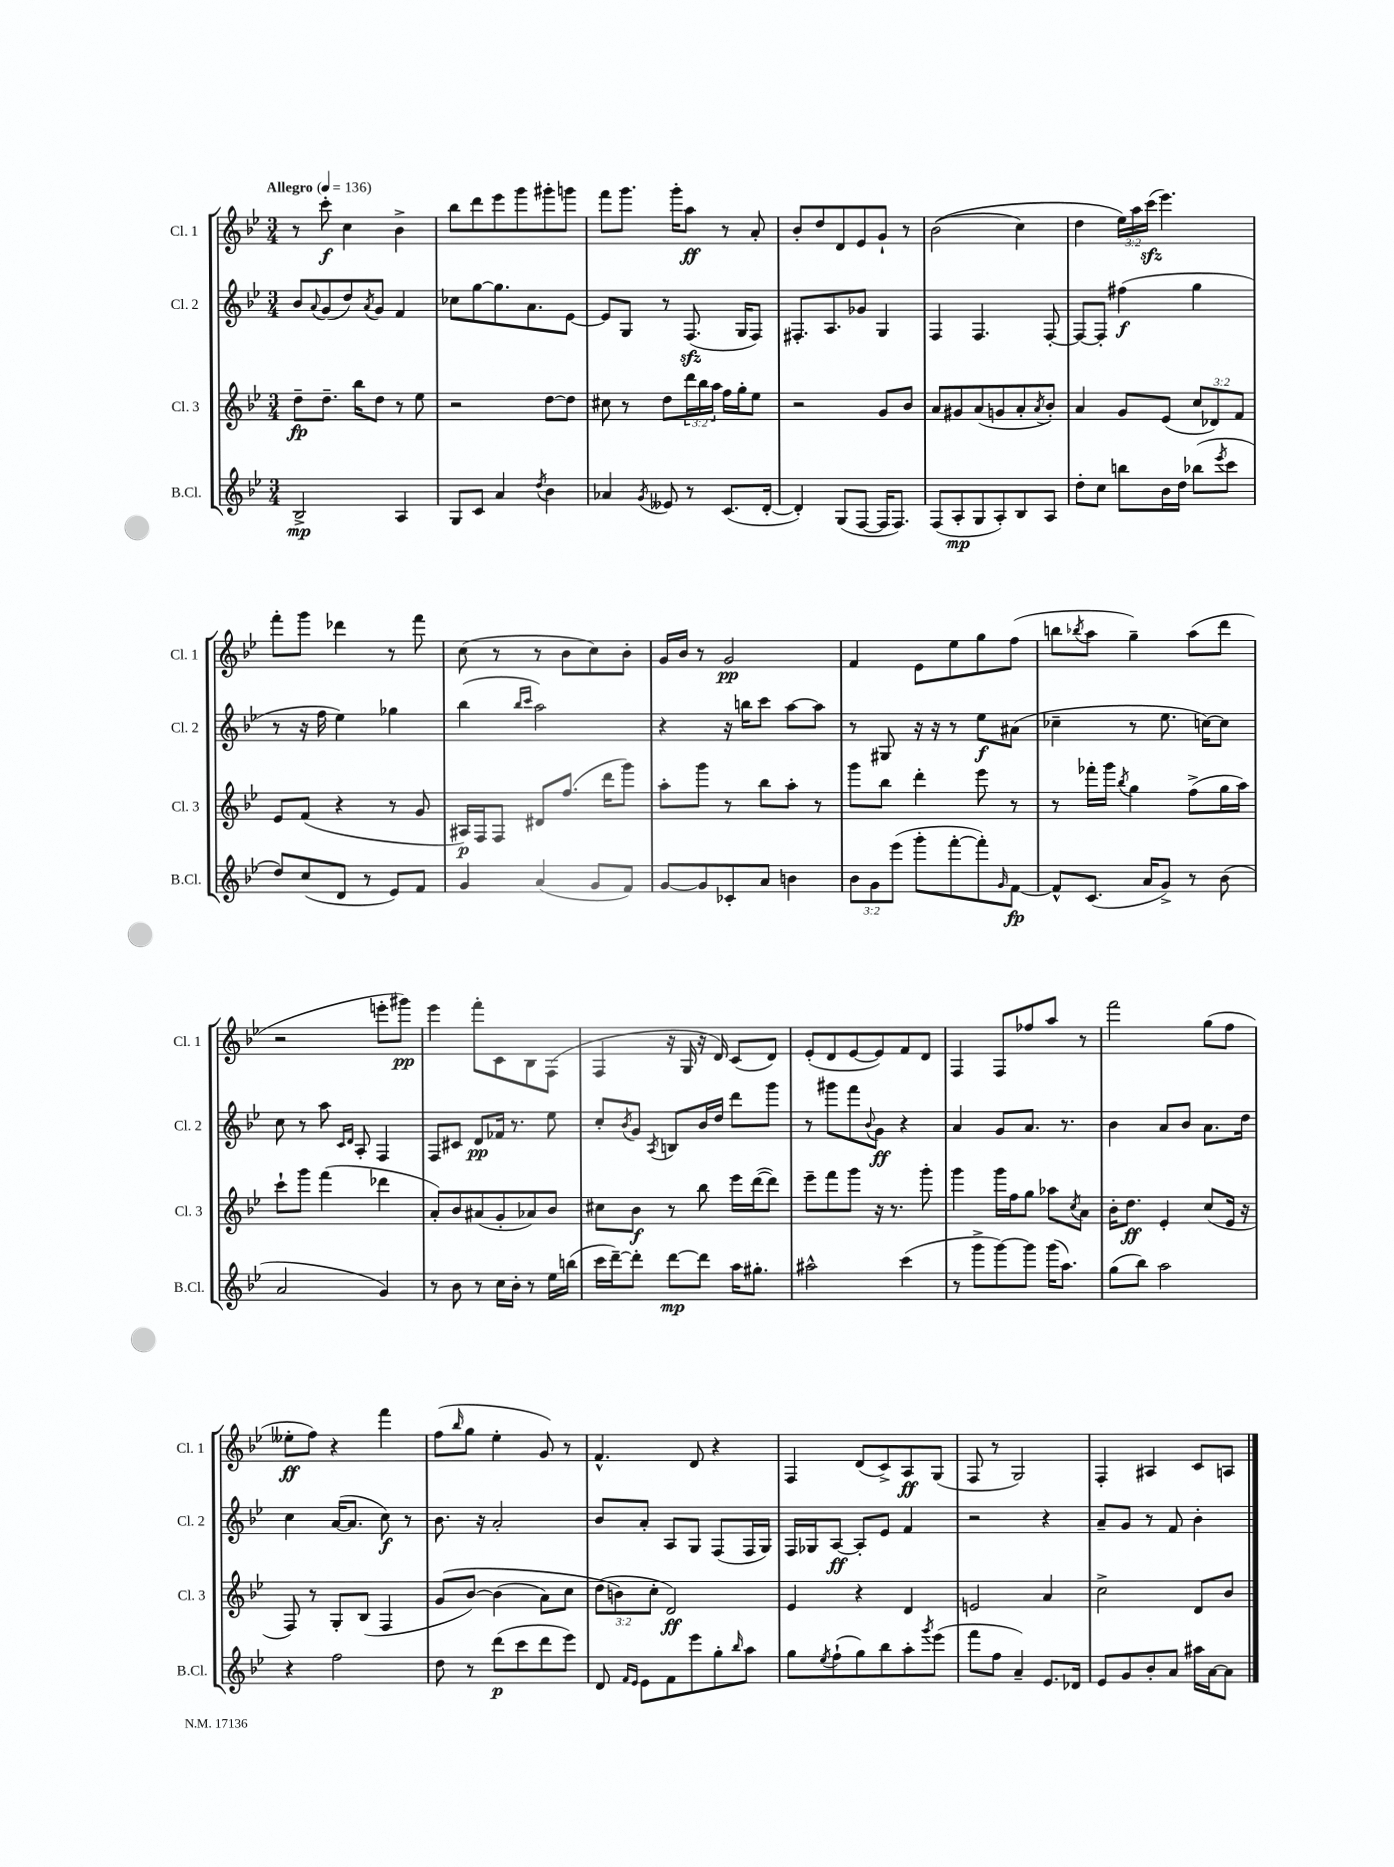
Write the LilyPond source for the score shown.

<<
\new StaffGroup <<
\new Staff = "s0" \with { instrumentName = "Cl. 1" shortInstrumentName = "Cl. 1" } {
    \clef treble \key bes \major \numericTimeSignature \time 3/4 \override Staff.TupletNumber.text = #tuplet-number::calc-fraction-text \tempo "Allegro" 4 = 136
    r8 c'''8-.\f c''4 bes'4-> |
    bes''8 d'''8 ees'''8 g'''8 gis'''8-. g'''8 |
    f'''8 g'''8. g'''16-. a''8\ff r8 a'8-. |
    bes'8-. d''8 d'8 ees'8 g'8-! r8 |
    bes'2(\( c''4) |
    d''4 \tuplet 3/2 { ees''16\) a''16 c'''16\sfz( } ees'''4.) |
    f'''8-. g'''8 des'''4 r8 f'''8 |
    c''8( r8 r8 bes'8 c''8) bes'8-. |
    g'16 bes'16 r8 g'2\pp |
    f'4 ees'8 ees''8 g''8 f''8( |
    b''8 \acciaccatura { bes''8 } a''8 g''4--) a''8( d'''8 |
    r2 e'''8-. gis'''8\pp) |
    ees'''4 f'''8-. c'8 bes8 f8( |
    f4 r16 g16 r16 d'16) c'8( d'8) |
    ees'8-.( d'8 ees'8~ ees'8) f'8 d'8 |
    f4 f8 fes''8 a''8 r8 |
    f'''2 g''8( f''8 |
    eeses''8-.\ff f''8) r4 f'''4 |
    f''8( \grace { bes''16 } g''8 ees''4-. g'8) r8 |
    f'4.-^ d'8 r4 |
    f4 d'8( c'8->) a8\ff g8( |
    f8 r8 g2) |
    f4-. ais4 c'8 a8 \bar "|." |
}
\new Staff = "s1" \with { instrumentName = "Cl. 2" shortInstrumentName = "Cl. 2" } {
    \clef treble \key bes \major \numericTimeSignature \time 3/4
    bes'8 \appoggiatura { a'8 } g'8( d''8) \acciaccatura { a'8 } g'8 f'4 |
    ces''8 g''8~ g''8. a'8. ees'8~ |
    ees'8 g8 r8 f8.\sfz( g16 f8) |
    fis8.-. a8. ges'8 g4 |
    f4 f4. f8~-. |
    f8~ f8-. fis''4\f( g''4 |
    r8 r16 f''16 ees''4) ges''4 |
    bes''4( \grace { bes''16 c'''16 } a''2) |
    r4 r16 b''16 c'''8 a''8~ a''8 |
    r8 gis8 r16 r16 r8 ees''8\f ais'8( |
    ces''4-- r8 ees''8. c''16~) c''8 |
    c''8 r8 a''8 \grace { c'16 d'16 } a8-. f4 |
    f8 cis'8 d'8\pp fes'16 r8. ees''8 |
    c''8-. \acciaccatura { bes'8 } g'8 \acciaccatura { a8 } b8 bes'16 d''16 d'''8 g'''8 |
    r8 gis'''8 f'''8 \appoggiatura { bes'8 } g'8\ff r4 |
    a'4 g'8 a'8. r8. |
    bes'4 a'8 bes'8 a'8. d''16 |
    c''4 a'16~( a'8. c''8\f) r8 |
    bes'8. r16 a'2-. |
    bes'8 a'8-. a8 g8 f8( f16 g16) |
    f16 ges16 a8~\ff a8-. ees'8 f'4 |
    r2 r4 |
    a'8-- g'8 r8 f'8 bes'4-. \bar "|." |
}
\new Staff = "s2" \with { instrumentName = "Cl. 3" shortInstrumentName = "Cl. 3" } {
    \clef treble \key bes \major \numericTimeSignature \time 3/4 \override Staff.TupletNumber.text = #tuplet-number::calc-fraction-text
    d''8--\fp d''8.-- bes''16 d''8 r8 ees''8 |
    r2 d''8~ d''8 |
    cis''8 r8 d''8 \tuplet 3/2 { d'''16 bes''16 a''16 } f''16 g''16-. ees''8 |
    r2 g'8 bes'8 |
    a'8 gis'8 a'8( g'8 a'8-. \acciaccatura { a'8 } bes'8-.) |
    a'4 g'8 ees'8( \tuplet 3/2 { c''8 des'8) f'8 } |
    ees'8 f'8( r4 r8 g'8 |
    ais16\p) f16 f8 dis'8 f''8.( d'''16 g'''8) |
    a''8-. g'''8 r8 bes''8 a''8-. r8 |
    g'''8 bes''8 d'''4-. ees'''8 r8 |
    r8 fes'''16-. g'''16 \acciaccatura { bes''8 } g''4 f''8->( g''16 a''16) |
    c'''8-! g'''8 f'''4( des'''4 |
    a'8-.) bes'8 ais'8( g'8-. aes'8) bes'8 |
    cis''8 bes'8\f r8 bes''8 ees'''16 d'''16~( d'''8) |
    ees'''8-- f'''8 g'''8 r16 r8. g'''8-. |
    g'''4 g'''16 f''16 g''8 aes''8 \acciaccatura { c''8 } a'8 |
    bes'16-. d''8.\ff ees'4-. c''8( ees'16 r16 |
    f8) r8 g8-. bes8( f4 |
    g'8\( bes'8~) bes'4( a'8) c''8 |
    \tuplet 3/2 { d''8( b'8\) c''8-. } d'2\ff) |
    ees'4 r4 d'4 |
    e'2 a'4 |
    c''2-> d'8 bes'8 \bar "|." |
}
\new Staff = "s3" \with { instrumentName = "B.Cl." shortInstrumentName = "B.Cl." } {
    \clef treble \key bes \major \numericTimeSignature \time 3/4 \override Staff.TupletNumber.text = #tuplet-number::calc-fraction-text
    bes2->\mp a4 |
    g8 c'8 a'4 \acciaccatura { d''8 } bes'4 |
    aes'4 \acciaccatura { g'8 } eeses'8 r8 c'8.( d'16~-. |
    d'4-.) g8( f8~ f16 f8.) |
    f8( a8-.\mp g8 a8-.) bes8 a8 |
    d''8-. c''8 b''8 bes'16 d''16 bes''8( \acciaccatura { ees'''8 } c'''8 |
    d''8) c''8( d'8 r8 ees'8) f'8 |
    g'4 a'4( g'8 f'8) |
    g'8~ g'8 ces'8-. a'8 b'4 |
    \tuplet 3/2 { bes'8 g'8 ees'''8( } g'''8-. f'''8~-. f'''8-.) \grace { g'16 } f'8~\fp |
    f'8-^ c'8.( a'16 g'8->) r8 bes'8( |
    a'2 g'4) |
    r8 bes'8 r8 c''16 bes'16-. r8 ees''16 b''16( |
    c'''16 d'''16~--) d'''8-. d'''8~\mp d'''8 a''16 gis''8.-. |
    ais''2-^ c'''4( |
    r8 g'''8-> g'''8~) g'''8 g'''16( a''8.) |
    g''8( bes''8) a''2 |
    r4 f''2 |
    d''8 r8 d'''8\p( c'''8 d'''8 ees'''8) |
    d'8 \grace { f'16 ees'16 } ees'8 f'8 ees'''8 g''8-. \grace { bes''16 } a''8 |
    g''8 \acciaccatura { ees''8 } f''8-!( g''8) bes''8 a''8-. \acciaccatura { g'''8 } ees'''8( |
    f'''8 f''8 a'4--) ees'8. des'16 |
    ees'8 g'8 bes'8-. a'8 ais''16 a'16~ a'8 \bar "|." |
}
>>
>>
\layout { \context { \Score \remove "Bar_number_engraver" } }
